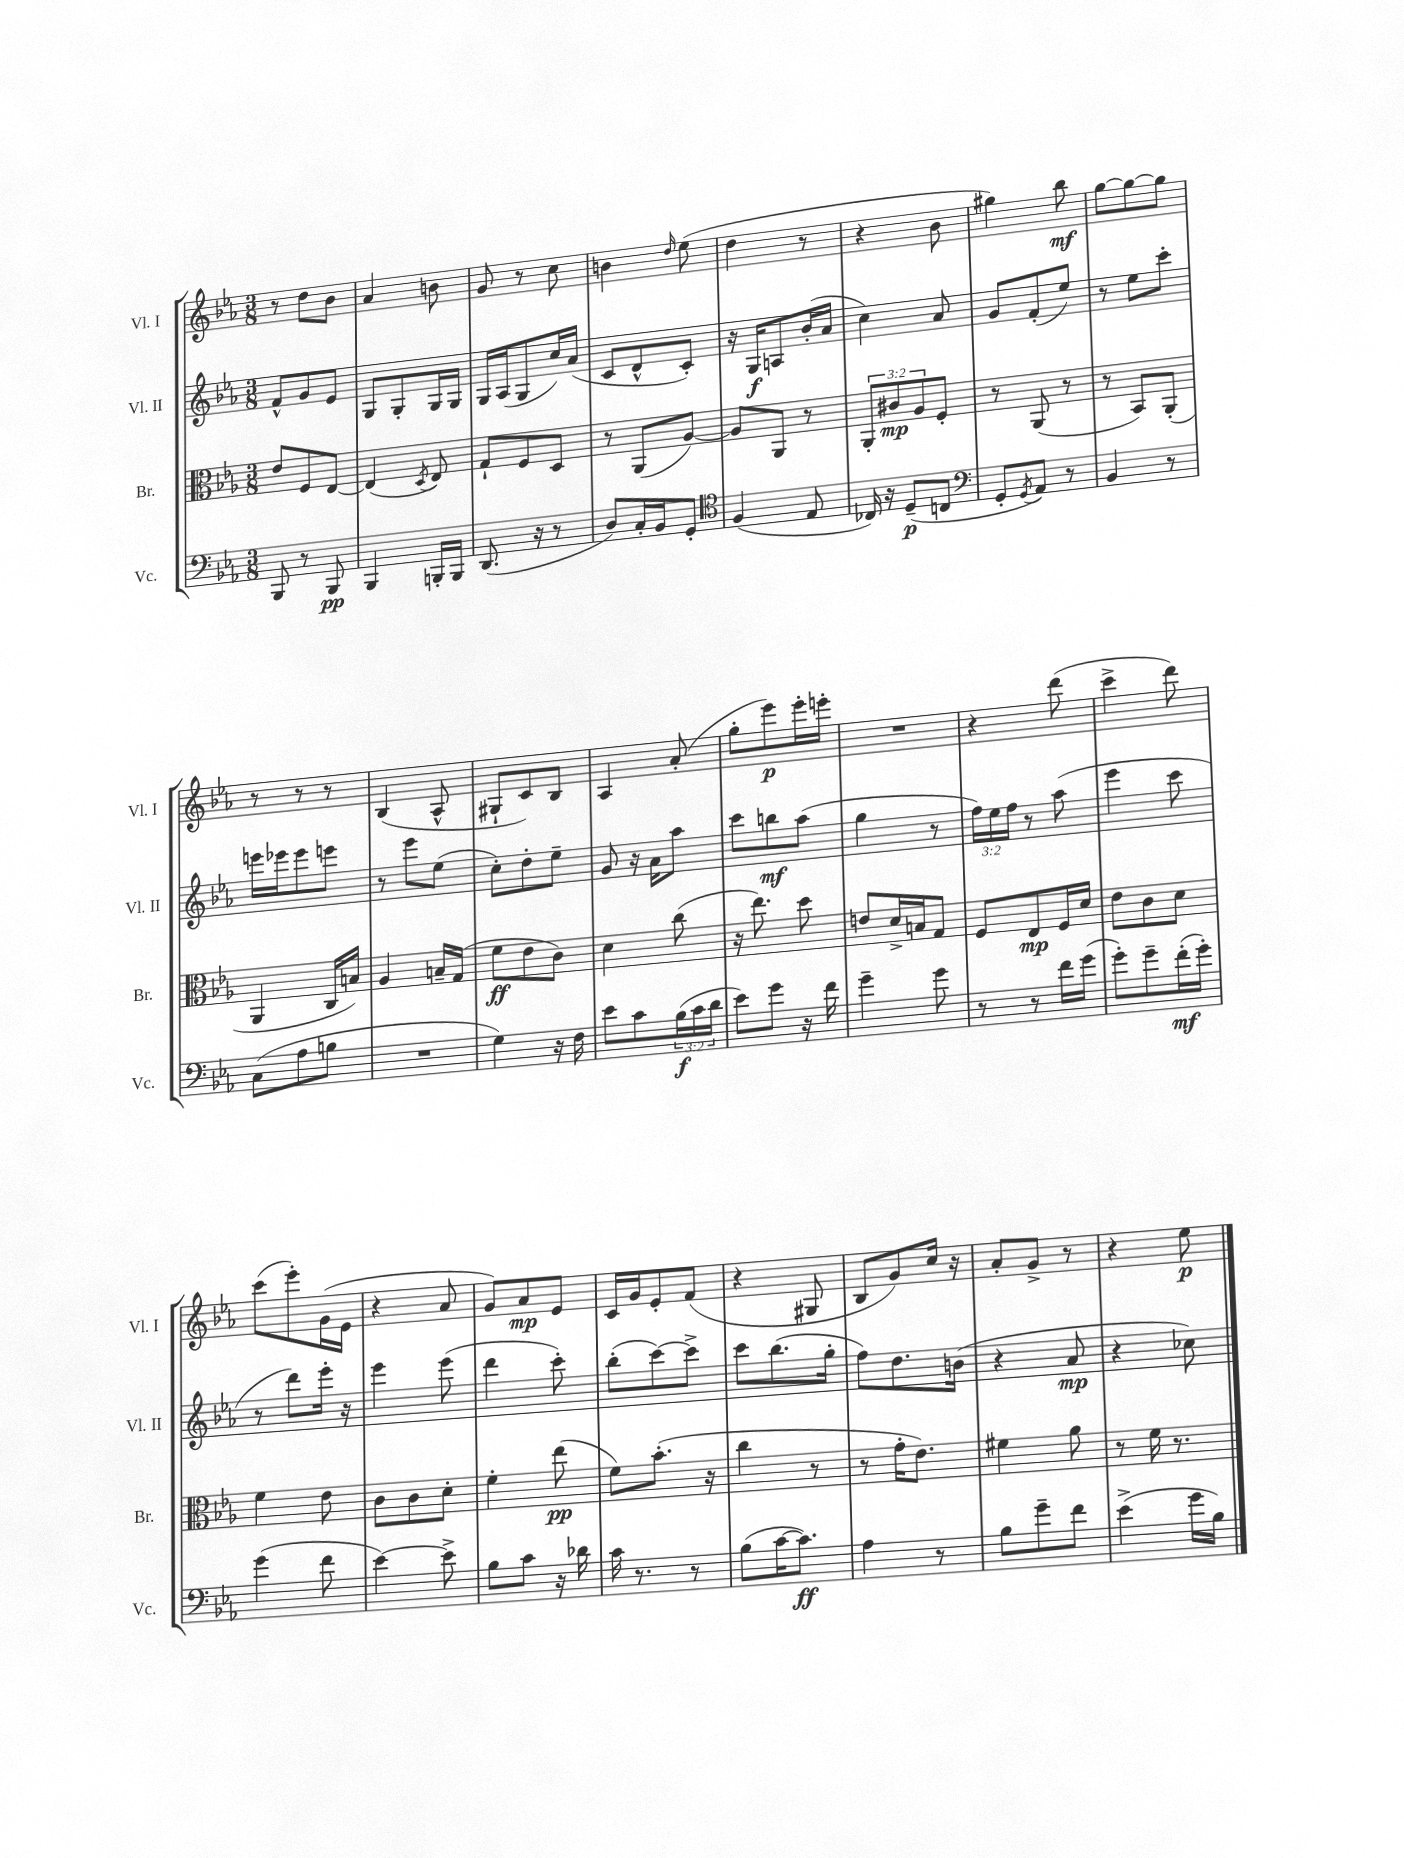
<<
\new StaffGroup <<
\new Staff = "s0" \with { instrumentName = "Vl. I" shortInstrumentName = "Vl. I" } {
    \clef treble \key ees \major \numericTimeSignature \time 3/8
    r8 d''8 bes'8 |
    aes'4 b'8 |
    g'8 r8 c''8 |
    b'4 \grace { d''16 } ees''8( |
    d''4 r8 |
    r4 bes'8 |
    gis''4) bes''8\mf |
    g''8~ g''8~ g''8 |
    r8 r8 r8 |
    bes4( aes8-^ |
    gis8-! c'8) bes8 |
    aes4 aes'8-.( |
    g''8-. ees'''8\p) ees'''16-. e'''16-. |
    R4. |
    r4 d'''8( |
    c'''4-> d'''8) |
    c'''8( ees'''8-.) g'16( ees'16 |
    r4 aes'8 |
    g'8) aes'8\mp ees'8 |
    c'16 g'16 ees'8-. f'8( |
    r4 gis8 |
    bes8 g'8) c''16 r16 |
    aes'8-. g'8-> r8 |
    r4 ees''8\p \bar "|." |
}
\new Staff = "s1" \with { instrumentName = "Vl. II" shortInstrumentName = "Vl. II" } {
    \clef treble \key ees \major \numericTimeSignature \time 3/8 \override Staff.TupletNumber.text = #tuplet-number::calc-fraction-text
    f'8-^ g'8 ees'8 |
    g8 g8-. g16 g16 |
    g16 aes16( g8 c''16) aes'16( |
    c'8 d'8-^ c'8-.) |
    r16 g16\f a8 bes'16-.( aes'16 |
    c''4) aes'8 |
    g'8 f'8-.( ees''8) |
    r8 ees''8 c'''8-. |
    e'''16 ees'''16 ees'''8 e'''8 |
    r8 ees'''8 ees''8( |
    c''8-.) d''8-. ees''8-- |
    g'8 r16 aes'16 aes''8 |
    c'''8 b''8\mf aes''8( |
    g''4 r8 |
    \tuplet 3/2 { f''16) ees''16 f''16 } r8 aes''8( |
    ees'''4 c'''8 |
    r8 d'''8) ees'''16-. r16 |
    ees'''4 ees'''8( |
    d'''4 c'''8-.) |
    bes''8-.( c'''8~) c'''8-> |
    c'''8 bes''8.( g''16-. |
    f''8) d''8. b'16( |
    r4 aes'8\mp |
    r4 ces''8) \bar "|." |
}
\new Staff = "s2" \with { instrumentName = "Br." shortInstrumentName = "Br." } {
    \clef alto \key ees \major \numericTimeSignature \time 3/8 \override Staff.TupletNumber.text = #tuplet-number::calc-fraction-text
    ees'8 f8 ees8~ |
    ees4( \acciaccatura { d8 } ees8) |
    g8-! f8 d8 |
    r8 aes,8( aes8~) |
    aes8 aes,8 r8 |
    \tuplet 3/2 { aes,8-. cis'8\mp aes8 } f8-. |
    r8 aes,8( r8 |
    r8 bes,8) aes,8-.( |
    aes,4 c16 b16) |
    aes4 b16-- g16( |
    f'8\ff ees'8 c'8) |
    d'4 c''8( |
    r16 ees''8.) d''8 |
    e'8 d'16-> b16 g8 |
    f8 ees8\mp f16 d'16 |
    ees'8 c'8 d'8 |
    f'4 ees'8 |
    c'8 c'8 d'8-. |
    f'4-. ees''8\pp( |
    f'8) bes'8.-.( r16 |
    c''4 r8 |
    r8 g'16-. ees'8.) |
    fis'4 aes'8 |
    r8 f'16 r8. \bar "|." |
}
\new Staff = "s3" \with { instrumentName = "Vc." shortInstrumentName = "Vc." } {
    \clef bass \key ees \major \numericTimeSignature \time 3/8 \override Staff.TupletNumber.text = #tuplet-number::calc-fraction-text
    bes,,8 r8 bes,,8\pp |
    bes,,4 b,,16-. b,,16 |
    d,8.( r16 r8 |
    d8) c16-. bes,16 g,8-. |
    \clef tenor f4( ees8 |
    ces16) r16 d8--\p( c8 |
    \clef bass g,8-. \acciaccatura { g,8 } aes,8) r8 |
    bes,4 r8 |
    c8( aes8 b8 |
    R4. |
    g4) r16 f16 |
    ees'8 c'8 \tuplet 3/2 { bes16\f( c'16 d'16 } |
    ees'8) g'8 r16 f'16 |
    g'4-- g'8 |
    r8 r8 f'16 g'16( |
    g'8-.) g'8-- f'16-.\mf( g'16-.) |
    g'4( f'8 |
    ees'4~) ees'8-> |
    bes8 c'8 r16 des'16 |
    c'16 r8. r8 |
    bes8( c'16~ c'8.\ff) |
    aes4 r8 |
    bes8 g'8-- f'8 |
    ees'4->( g'16 bes16) \bar "|." |
}
>>
>>
\layout { \context { \Score \remove "Bar_number_engraver" } }
